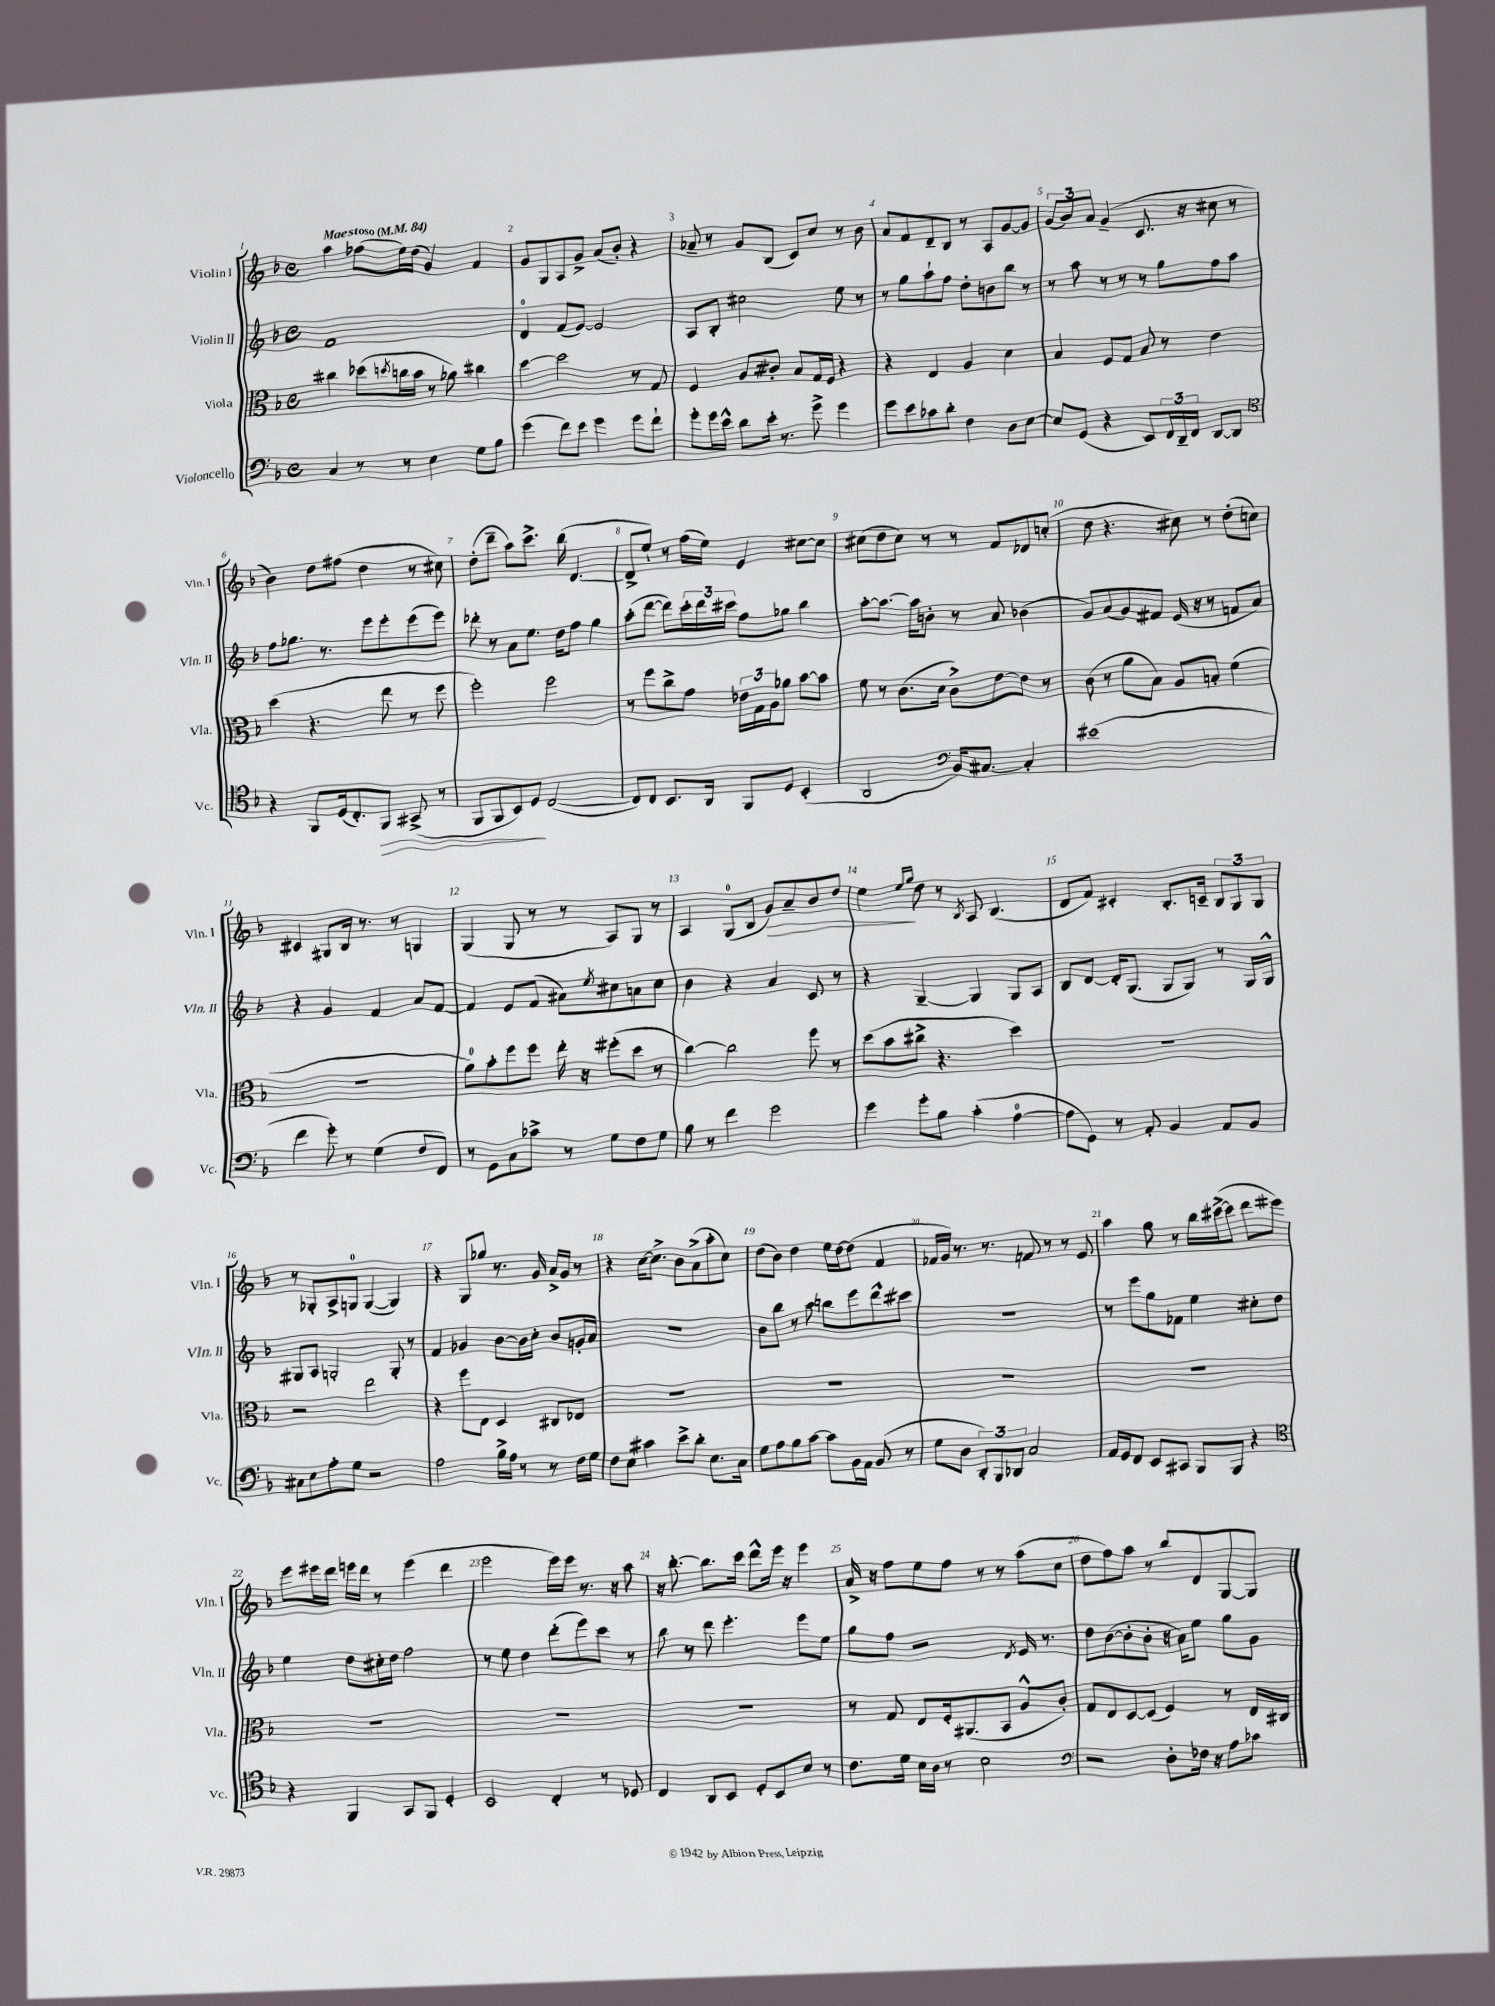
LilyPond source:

<<
\new StaffGroup <<
\new Staff = "s0" \with { instrumentName = "Violin I" shortInstrumentName = "Vln. I" } {
    \clef treble \key f \major \defaultTimeSignature \time 4/4 \tempo "Maestoso" 4 = 84
    a''4 fes''8( e''16) d''16( g'4) f'4 |
    g'8 g8 a8 g'8-> a'8( bes'8-.) r4 |
    aes'8-- r8 g'8 bes8( c'8) c''8 r8 bes'8 |
    a'8 f'8 d'8-- bes8 r8 a8 g'8~ g'8 |
    \tuplet 3/2 { g'8( bes'8) a'8 } g'4--( c'8. r16 cis''8 r8 |
    bes'4) d''8 fis''8( d''4 r8 cis''8) |
    d''8-.( d'''8-- a''8) c'''8.-> bes''16( d'4.~ |
    d'8-> e''8-!) r8 f''16( e''16) e'4 cis''8~ cis''8 |
    cis''8( d''8 cis''8) r8 r8 f'8 des'8 c''8-.( |
    d''8 r4. cis''8) r8 d''8-.( c''8) |
    cis'4 gis8 bes16 r8. r8 g4 |
    g4( g8 r8 r8 a8) g8 r8 |
    a4 g8-0( bes8 g'8\>) a'8-- bes'8 d''8 |
    e''4\! \grace { e''16 g''16 } d''8 r8 \acciaccatura { bes8 } a8 bes4.( |
    d'8 f'8) cis'4-. bes8.-. c'16-- \tuplet 3/2 { bes8 g8 g8 } |
    r8 ges8-. a8-> g8-0 g4~( g4) |
    r4 g8 ges''8 r8. g'16 a'16-> g'16 r8 |
    r4 c''16~ c''8.-> bes'8 a'8->( a''8-. c''8) |
    d''8( bes'8) d''4 e''16 d''16~ d''8( f'4 |
    fes'16 g'16) r8. r8. f'8 r8 r8 e'8 |
    a''4 g''8 r8 bes''16 cis'''16~->( cis'''8 d'''8 eis'''8) |
    e'''8 eis'''16 d'''16 e'''16 d'''16 r8 e'''4( d'''4 |
    e'''2 e'''16) e'''16 r8. r16 a''8 |
    r16 bes''8.~-. bes''8. c'''16 d'''8-^ e'''16 r16 e'''4 |
    a'16-> r16 f''8 e''8 f''8 r8 r8 a''8( c''8 |
    d''8 f''8) a''8 r8 bes''8 d'8 g8~ g8 \bar "|." |
}
\new Staff = "s1" \with { instrumentName = "Violin II" shortInstrumentName = "Vln. II" } {
    \clef treble \key f \major \defaultTimeSignature \time 4/4
    f'1 |
    d'4-0 f'8( e'8~) e'2 |
    a8 bes8-. cis''2 e''8 r8 |
    r8 g''8 a''8-! f''8 d''8-. b'8 bes''8 r8 |
    r8 a''8 r8 r8 r8 g''8 f''8 a''8 |
    f''8 ges''8. r8. e'''8 e'''8-. e'''8( e'''8) |
    des'''8-. r8 a'8 e''8. d''16 f''8 g''4 |
    a''8-.( d'''8~ d'''8) \tuplet 3/2 { c'''16-. d'''16 cis'''16 } f''8 ges''8 bes''4 |
    a''8~-. a''8.~ a''16 b'8-. r8 a'8 bes'4( |
    g'8) a'8( g'8) fis'8 e'16( r16 r8 f'8 a'8) |
    r4 g'4 f'4 a'8 f'8~ |
    f'4 e'8 f'8( ais'8) \acciaccatura { e''8 } cis''8 a'8 cis''8 |
    bes'4 r4 a'4 c'8 r8 |
    r4 g4~-- g4 g8 a8 |
    bes8 d'8~ d'16-. g8.( g8 g8) r8 g16 g16-^ |
    gis8 a8 g2-. g8-. r8 |
    f'4 ges'4 bes'8~ bes'16 c''16-. bes'8 g'16-. a'16 |
    R1 |
    bes'8 bes''8 r8 a''8 b''8 e'''8 d'''8-^ cis'''8 |
    R1 |
    r8 e'''8 g''8 fes'8 e''4 cis''8-. d''8 |
    e''4 d''8 cis''16-. d''16 f''2 |
    r8 e''8 d''4 d'''8-.( e'''8) c'''8 r8 |
    bes''8 r8 d'''8 e'''4.-. e'''8 e''8 |
    g''8 f''8 r2 \acciaccatura { d'8 } e'16 r8. |
    d''8 bes'8~( bes'8-. bes'8-. r16 a'16) e''8 g''8 g'8 \bar "|." |
}
\new Staff = "s2" \with { instrumentName = "Viola" shortInstrumentName = "Vla." } {
    \clef alto \key f \major \defaultTimeSignature \time 4/4
    cis''4 des''8( \acciaccatura { d''8 } c''16 bes'16 r8 aes'8) cis''4 |
    d''4~ d''2 r8 g8 |
    f4 a8 cis'8-. bes8 g16 f16 r4 |
    r4 e4 a4 d'4 |
    bes4 f8 g8 bes8 r8 e'4 |
    d''4( r4. e''8 r8 f''8 |
    f''2-.) f''2 |
    r8 f''8 c''8-> g'8 \tuplet 3/2 { ees'16 g16 a16 } aes'8 bes'8~ bes'8 |
    f'8 r8 c'8.( d'16 c'8->) e'8~ e'8 r8 |
    c'8( r8 a'8 bes8) a8 b8-. f'4( |
    R1 |
    a'8-0) bes'8-. f''8 f''8 e''16-. r16 fis''8-.( d''8 r8 |
    c''4~) c''2 f''8 r8 |
    d''8( bes'8 cis''8-> r4. d''4) |
    R1 |
    r2 e''2 |
    r4 f''8 e8 d4 cis8 ees8 |
    R1 |
    R1 |
    R1 |
    R1 |
    R1 |
    R1 |
    R1 |
    r8 g8 e8 f16-. ais,8.( bes,8 a8-^ c'8-.) |
    g8 e8 d8~ d8( f4) r8 e16 cis16 \bar "|." |
}
\new Staff = "s3" \with { instrumentName = "Violoncello" shortInstrumentName = "Vc." } {
    \clef bass \key f \major \defaultTimeSignature \time 4/4
    c4 r8 r8 e4 g8 bes8 |
    g'4( f'8) e'8 g'4 g'8 f'8-! |
    g'8-. g'16 e'16-^ d'8 e'16-. r8. g'8-> g'4 |
    g'8 e'8 ces'8 d'8-. f4 d8 e8~ |
    e8 g,8( r4 e,8) \tuplet 3/2 { f,16 d,16-- f,16 } d,8~ d,8 |
    \clef tenor r4 f,8 d16( c8.-.) f,8\> gis,8->( r8 |
    f,8 f,8 bes,8) d8\! c2~( |
    c8) c8 bes,8. a,16 f,8 d8 bes,4-.( |
    a,2 \clef bass bes,16) cis8.~ cis4-. |
    eis'1( |
    f'4 g'8-.) r8 g4( f8 f,8) |
    r8 g,8 c8 ces'8-> r8 g8 f8 g8 |
    bes8 r8 f'4 g'2 |
    g'4 g'8-. bes8 c'4-.( a4-0~ |
    a8 g,8) r8 a,8-. bes,4 a,8 bes,8 |
    cis8 e8 a8-. g8 r2 |
    a2 bes16-> a16 r8 r8 f16 g16 |
    f8 e8 cis'4 e'8-> d'8-. e8. c16 |
    g8 a8 bes8 c'8~ c'8 bes,16 a,16 bes,8( r8 |
    g8 d8 \tuplet 3/2 { d,8-.) bes,,8 des,8 } c2 |
    a,16 g,16 f,8 e,8 cis,8 bes,,8 bes,,8 r4 |
    \clef tenor r4 f,4 g,8 f,8 d4-. |
    bes,2 c4-. r8 des8 |
    c4 a,8 bes,8 d8-. bes,8 bes8 r8 |
    c'8. d'16 bes16 a16 r8 bes2 |
    \clef bass r2 d8-. fes16 r16 a8 ces'8 \bar "|." |
}
>>
>>
\layout { \context { \Score \override BarNumber.break-visibility = ##(#f #t #t) barNumberVisibility = #all-bar-numbers-visible } }
